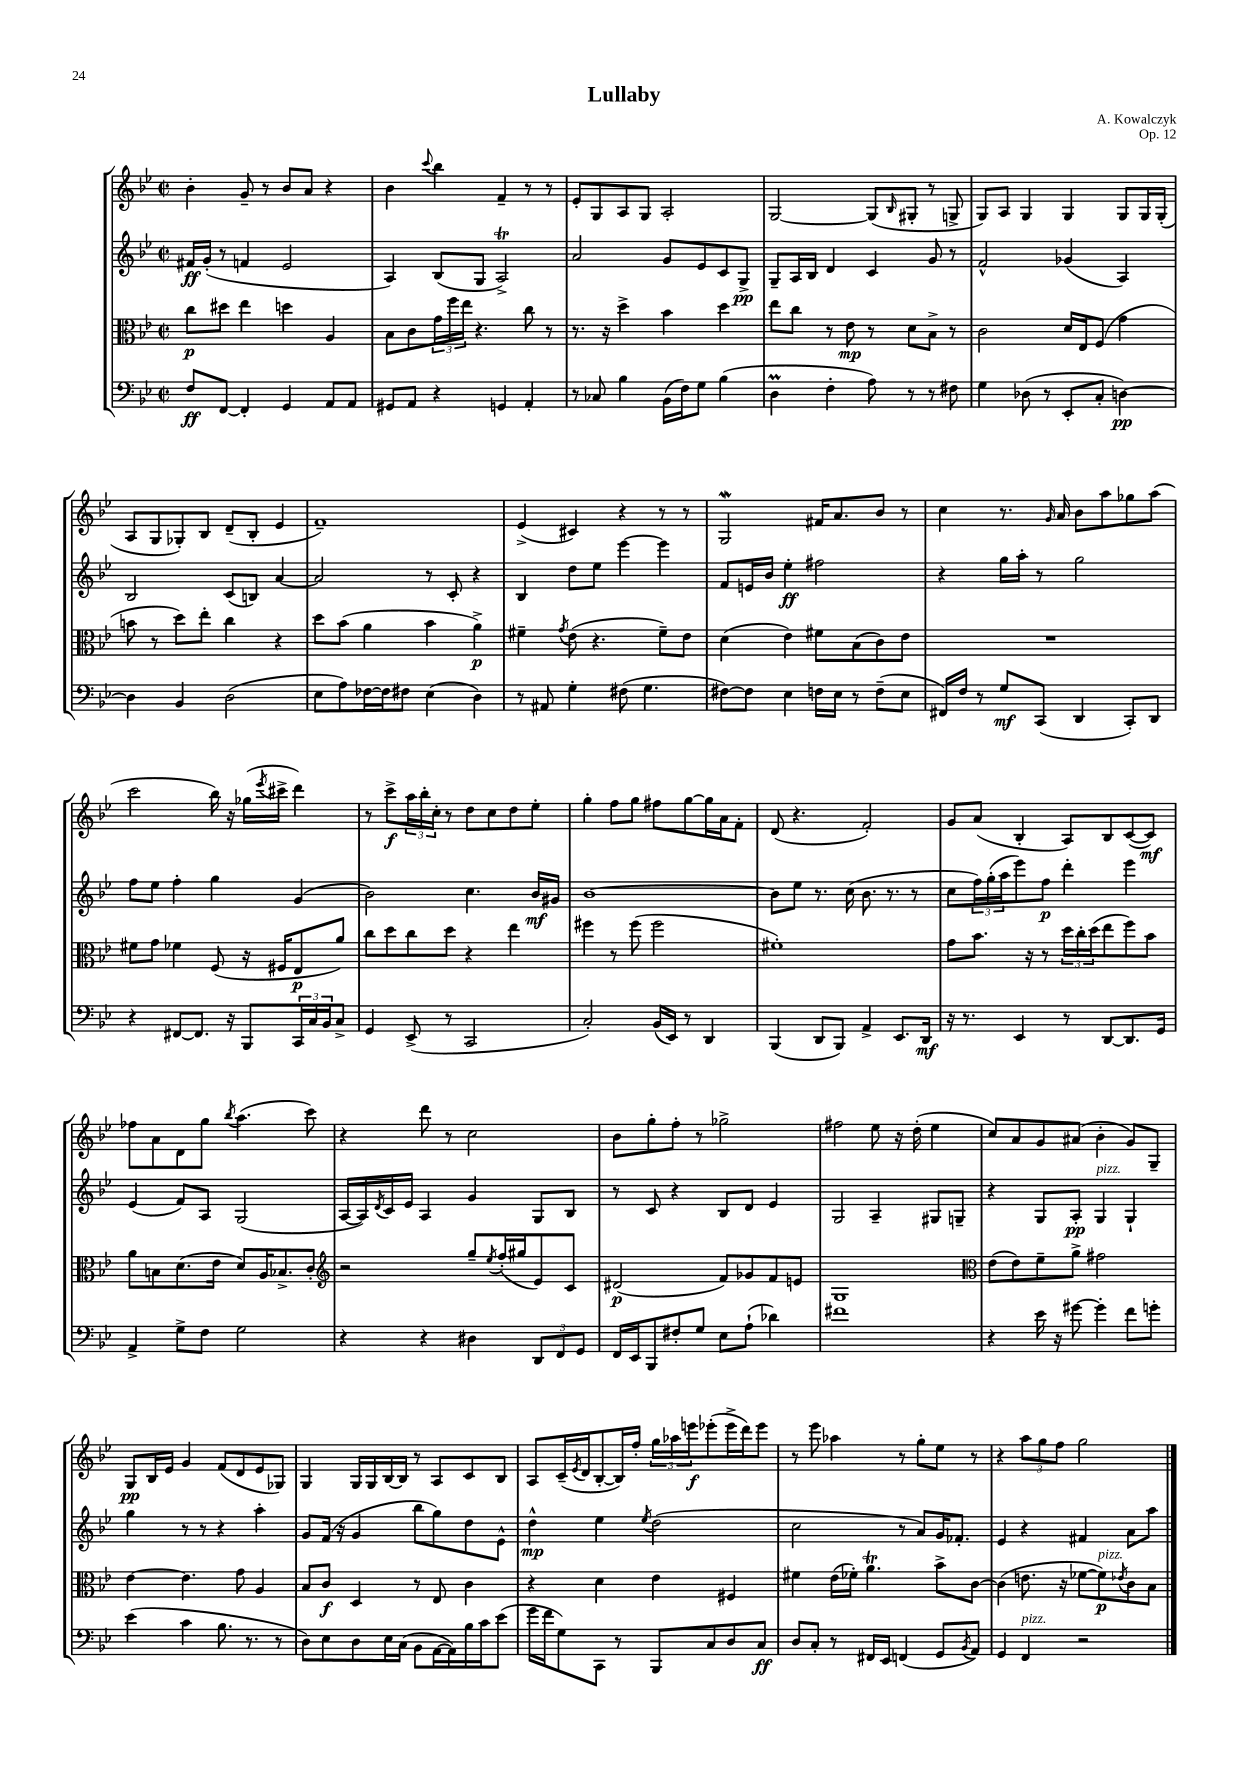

**kern	**dynam	**kern	**dynam	**kern	**dynam	**kern	**dynam
*part4	*part4	*part3	*part3	*part2	*part2	*part1	*part1
*staff4	*staff4	*staff3	*staff3	*staff2	*staff2	*staff1	*staff1
*clefF4	*	*clefC3	*	*clefG2	*	*clefG2	*
*k[b-e-]	*	*k[b-e-]	*	*k[b-e-]	*	*k[b-e-]	*
*M2/2	*	*M2/2	*	*M2/2	*	*M2/2	*
*met(c|)	*	*met(c|)	*	*met(c|)	*	*met(c|)	*
=1	=1	=1	=1	=1	=1	=1	=1
8F/L	ff	8cc\L	p	16f#X/LL	ff	4b-'\	.
.	.	.	.	(16g'/JJ	.	.	.
[8FF/J	.	8dd#X\J	.	8r	.	.	.
4FF'/]	.	4ee-\	.	4fn/	.	8g~/	.
.	.	.	.	.	.	8r	.
4GG/	.	4ddn\	.	2e-/	.	8b-/L	.
.	.	.	.	.	.	8a/J	.
8AA/L	.	4A/	.	.	.	4r	.
8AA/J	.	.	.	.	.	.	.
=2	=2	=2	=2	=2	=2	=2	=2
8GG#X/L	.	8B-\L	.	4A/)	.	4b-\	.
8AA/J	.	8c\	.	.	.	.	.
.	.	.	.	.	.	8qqccc/	.
4r	.	24g\L	.	(8B-/L	.	4bb-\	.
.	.	24ff\	.	.	.	.	.
.	.	24ee-\JJ	.	.	.	.	.
.	.	4.r	.	8G/J	.	.	.
4GGn/	.	.	.	2At^/)	.	4f~/	.
4AA'/	.	8cc\	.	.	.	8r	.
.	.	8r	.	.	.	8r	.
=3	=3	=3	=3	=3	=3	=3	=3
8r	.	8.r	.	2a/	.	8e-'/L	.
8C-X/	.	.	.	.	.	8G/	.
.	.	16r	.	.	.	.	.
4B-\	.	4dd^\	.	.	.	8A/	.
.	.	.	.	.	.	8G/J	.
(16BB-\LL	.	4b-\	.	8g/L	.	2A'/	.
16F\J)	.	.	.	.	.	.	.
8G\J	.	.	.	8e-/	.	.	.
(4B-\	.	4dd\	.	8c/	.	.	.
.	.	.	.	8G^/J	pp	.	.
=4	=4	=4	=4	=4	=4	=4	=4
4Dm\	.	8ee-\L	.	8G~/L	.	[2G/	.
.	.	8cc\J	.	16A/L	.	.	.
.	.	.	.	16B-/JJ	.	.	.
4F'\	.	8r	.	4d/	.	.	.
.	.	8e-\	mp	.	.	.	.
8A\)	.	8r	.	4c/	.	(8G/L]	.
.	.	.	.	.	.	16qqB-/	.
8r	.	8d\L	.	.	.	8G#X'/J	.
8r	.	8B-^\J	.	8g/	.	8r	.
8F#X\	.	8r	.	8r	.	8Gn^/	.
=5	=5	=5	=5	=5	=5	=5	=5
4G\	.	2c\	.	2f^^/	.	8G/L)	.
.	.	.	.	.	.	8A/J	.
(8D-X\	.	.	.	.	.	4G/	.
8r	.	.	.	.	.	.	.
8EE-'/L	.	16d/LL	.	(4g-X/	.	4G/	.
.	.	16E-/J	.	.	.	.	.
8C'/J	.	(8F/J	.	.	.	.	.
[4Dn\)	pp	4g\	.	4A/)	.	8G/L	.
.	.	.	.	.	.	16G/L	.
.	.	.	.	.	.	(16G'/JJ	.
!!LO:LB:g=z
=6	=6	=6	=6	=6	=6	=6	=6
4D\]	.	8bn\	.	2B-/	.	8A/L	.
.	.	8r	.	.	.	8G/	.
4BB-/	.	8dd\L)	.	.	.	8G-X'/)	.
.	.	8ee-'\J	.	.	.	8B-/J	.
(2D\	.	4cc\	.	(8c/L	.	(8d~/L	.
.	.	.	.	8Bn/J)	.	8B-'/J	.
.	.	4r	.	[4a/	.	4e-/	.
=7	=7	=7	=7	=7	=7	=7	=7
8E-\L	.	8dd\L	.	2a/]	.	1f~)	.
8A\)	.	(8b-\J	.	.	.	.	.
[16F-X\L	.	4a\	.	.	.	.	.
16F-\J]	.	.	.	.	.	.	.
8F#X\J	.	.	.	.	.	.	.
(4E-\	.	4b-\	.	8r	.	.	.
.	.	.	.	8c'/	.	.	.
4D\)	.	4a^\)	p	4r	.	.	.
=8	=8	=8	=8	=8	=8	=8	=8
8r	.	4f#X~\	.	4B-/	.	(4e-^/	.
8AA#X/	.	.	.	.	.	.	.
.	.	8qg/	.	.	.	.	.
4G'\	.	(8e-\	.	8dd\L	.	4c#X/)	.
.	.	4.r	.	8ee-\J	.	.	.
(8F#X\	.	.	.	[4eee-\	.	4r	.
4.G\	.	.	.	.	.	.	.
.	.	8f#~\L)	.	4eee-\]	.	8r	.
.	.	8e-\J	.	.	.	8r	.
=9	=9	=9	=9	=9	=9	=9	=9
[8F#X\L)	.	(4d\	.	8f/L	.	2GW/	.
8F#\J]	.	.	.	16en/L	.	.	.
.	.	.	.	16b-/JJ	.	.	.
4E-\	.	4e-\)	.	4ee-'\	ff	.	.
16Fn\LL	.	8f#X\L	.	2ff#X\	.	16f#X/KL	.
16E-\JJ	.	.	.	.	.	8.a/	.
8r	.	(8B-\	.	.	.	.	.
(8F~\L	.	8c\)	.	.	.	8b-/J	.
8E-\J	.	8e-\J	.	.	.	8r	.
=10	=10	=10	=10	=10	=10	=10	=10
16FF#X/LL)	.	1r	.	4r	.	4cc\	.
16F/JJ	.	.	.	.	.	.	.
8r	.	.	.	.	.	.	.
8G/L	mf	.	.	16gg\LL	.	8.r	.
.	.	.	.	16aa'\JJ	.	.	.
(8CC/J	.	.	.	8r	.	.	.
.	.	.	.	.	.	16qqg/	.
.	.	.	.	.	.	16a/	.
4DD/	.	.	.	2gg\	.	8b-\L	.
.	.	.	.	.	.	8aa\	.
8CC'/L)	.	.	.	.	.	8gg-X\	.
8DD/J	.	.	.	.	.	(8aa\J	.
!!LO:LB:g=z
=11	=11	=11	=11	=11	=11	=11	=11
4r	.	8f#X\L	.	8ff\L	.	2ccc\	.
.	.	8g\J	.	8ee-\J	.	.	.
[8FF#X/L	.	4f-X\	.	4ff'\	.	.	.
8.FF#/J]	.	.	.	.	.	.	.
.	.	(8F/	.	4gg\	.	16bb-\)	.
16r	.	.	.	.	.	16r	.
8BBB-/L	.	16r	.	.	.	(16gg-X\LL	.
.	.	.	.	.	.	8qeee-/	.
.	.	16F#X/KL	.	.	.	16ccc#X^\JJ	.
24CC/L	.	8E-/	p	(4g/	.	4ddd\)	.
24C/	.	.	.	.	.	.	.
24BB-/J	.	.	.	.	.	.	.
8C^/J	.	8a/J)	.	.	.	.	.
=12	=12	=12	=12	=12	=12	=12	=12
4GG/	.	8cc\L	.	2b-\)	.	8r	.
.	.	8dd\	.	.	.	8ccc^\L	f
(8EE-^/	.	8cc\	.	.	.	24aa\L	.
.	.	.	.	.	.	24bb-'\	.
.	.	.	.	.	.	24cc'\JJ	.
8r	.	8dd\J	.	.	.	8r	.
2CC/	.	4r	.	4.cc\	.	8dd\L	.
.	.	.	.	.	.	8cc\	.
.	.	4ee-\	.	.	.	8dd\	.
.	.	.	.	16b-/LL	mf	8ee-'\J	.
.	.	.	.	16g#X/JJ	.	.	.
=13	=13	=13	=13	=13	=13	=13	=13
2C'/)	.	4ff#X\	.	[1b-	.	4gg'\	.
.	.	8r	.	.	.	8ff\L	.
.	.	(8ff#\	.	.	.	8gg\J	.
(16BB-/LL	.	2ff#\	.	.	.	8ff#X\L	.
16EE-/JJ)	.	.	.	.	.	.	.
8r	.	.	.	.	.	[8gg\	.
4DD/	.	.	.	.	.	16gg\L]	.
.	.	.	.	.	.	16a\J	.
.	.	.	.	.	.	8f'\J	.
=14	=14	=14	=14	=14	=14	=14	=14
(4BBB-/	.	1f#X')	.	8b-\L]	.	(8d/	.
.	.	.	.	8ee-\J	.	4.r	.
8DD/L	.	.	.	8.r	.	.	.
8BBB-/J)	.	.	.	.	.	.	.
.	.	.	.	(16cc\	.	.	.
4AA^/	.	.	.	8.b-\	.	2f'/)	.
.	.	.	.	8.r	.	.	.
8.EE-/L	.	.	.	.	.	.	.
.	.	.	.	8r	.	.	.
16DD/Jk	mf	.	.	.	.	.	.
=15	=15	=15	=15	=15	=15	=15	=15
16r	.	8g\L	.	8cc\L	.	8g/L	.
8.r	.	.	.	.	.	.	.
.	.	8.b-\J	.	24ff\L)	.	(8a/J	.
.	.	.	.	(24gg'\	.	.	.
.	.	.	.	24aa\J	.	.	.
4EE-/	.	.	.	8eee-\)	.	4B-'/	.
.	.	16r	.	.	.	.	.
.	.	8r	.	8ff\J	p	.	.
8r	.	24dd\LL	.	4ddd'\	.	8A/L)	.
.	.	24cc'\	.	.	.	.	.
.	.	(24dd\J	.	.	.	.	.
[8DD/L	.	8ee-\	.	.	.	8B-/	.
8.DD/]	.	8ff\)	.	4eee-\	.	([8c/	.
.	.	8b-\J	.	.	.	8c/J])	mf
16GG/Jk	.	.	.	.	.	.	.
!!LO:LB:g=z
=16	=16	=16	=16	=16	=16	=16	=16
4AA^/	.	8a\L	.	(4e-/	.	8ff-X\L	.
.	.	8Bn\	.	.	.	8a\	.
8G^\L	.	(8.d\	.	8f/L)	.	8d\	.
8F\J	.	.	.	8A/J	.	8gg\J	.
.	.	16e-\Jk	.	.	.	.	.
.	.	.	.	.	.	8qbb-/	.
2G\	.	8d/L)	.	(2G/	.	(4.aa\	.
.	.	16A/K	.	.	.	.	.
.	.	8.B-X^/	.	.	.	.	.
.	.	8c'/J	.	.	.	8ccc\)	.
=17	=17	=17	=17	=17	=17	=17	=17
*	*	*clefG2	*	*	*	*	*
4r	.	2r	.	[16A/LL	.	4r	.
.	.	.	.	16A/])	.	.	.
.	.	.	.	8qd/	.	.	.
.	.	.	.	16c/	.	.	.
.	.	.	.	16e-/JJ	.	.	.
4r	.	.	.	4A/	.	8ddd\	.
.	.	.	.	.	.	8r	.
4D#X\	.	8gg~/L	.	4g/	.	2cc\	.
.	.	8qee-/	.	.	.	.	.
.	.	(16ff'/L	.	.	.	.	.
.	.	16gg#X/J	.	.	.	.	.
12DD/L	.	8e-/)	.	8G/L	.	.	.
12FF/	.	.	.	.	.	.	.
.	.	8c/J	.	8B-/J	.	.	.
12GG/J	.	.	.	.	.	.	.
=18	=18	=18	=18	=18	=18	=18	=18
16FF/LL	.	(2d#X/	p	8r	.	8b-\L	.
16EE-/J	.	.	.	.	.	.	.
8BBB-/	.	.	.	8c/	.	8gg'\	.
8F#X'/	.	.	.	4r	.	8ff'\J	.
8G/J	.	.	.	.	.	8r	.
8E-\L	.	8f/L)	.	8B-/L	.	2gg-X^\	.
(8A`\J	.	8g-X/	.	8d/J	.	.	.
4d-X\)	.	8f/	.	4e-/	.	.	.
.	.	8en/J	.	.	.	.	.
=19	=19	=19	=19	=19	=19	=19	=19
1f#X	.	1G	.	2G/	.	2ff#X\	.
.	.	.	.	4A~/	.	8ee-\	.
.	.	.	.	.	.	16r	.
.	.	.	.	.	.	(16dd'\	.
.	.	.	.	8G#X/L	.	4ee-\	.
.	.	.	.	8Gn~/J	.	.	.
=20	=20	=20	=20	=20	=20	=20	=20
*	*	*clefC3	*	*	*	*	*
4r	.	(8e-\L	.	4r	.	8cc/L)	.
.	.	8e-\)	.	.	.	8a/	.
16e-\	.	8f~\	.	8G/L	.	8g/	.
16r	.	.	.	.	.	.	.
[8g#X\	.	8a^\J	.	8A'/J	pp	(8a#X/J	.
!	!	!	!	!LO:TX:a:i:t=pizz.	!	!	!
4g#'\]	.	2g#X\	.	4G/	.	4b-'\	.
8f\L	.	.	.	4G`/	.	8g/L)	.
8gn'\J	.	.	.	.	.	8G~/J	.
!!LO:LB:g=z
=21	=21	=21	=21	=21	=21	=21	=21
(4e-\	.	[4e-\	.	4gg\	.	8G/L	pp
.	.	.	.	.	.	16B-/L	.
.	.	.	.	.	.	16e-/JJ	.
4c\	.	4.e-\]	.	8r	.	4g/	.
.	.	.	.	8r	.	.	.
8.B-\	.	.	.	4r	.	(8f/L	.
.	.	8g\	.	.	.	8d/	.
8.r	.	.	.	.	.	.	.
.	.	4A/	.	4aa'\	.	8e-/	.
8r	.	.	.	.	.	8G-X/J)	.
=22	=22	=22	=22	=22	=22	=22	=22
8D\L)	.	8B-/L	.	8g/L	.	4G/	.
8E-\	.	8c/J	f	(16f/Jk	.	.	.
.	.	.	.	16r	.	.	.
8D\	.	4D/	.	4g/	.	16G/LL	.
.	.	.	.	.	.	16G/	.
16E-\L	.	.	.	.	.	[16B-/	.
(16C\JJ	.	.	.	.	.	16B-/JJ]	.
8BB-\L	.	8r	.	8bb-\L	.	8r	.
[16AA\L	.	8E-/	.	8gg\)	.	8A/L	.
16AA\])	.	.	.	.	.	.	.
16B-\	.	4c\	.	8dd\	.	8c/	.
16c\J	.	.	.	.	.	.	.
(8e-\J	.	.	.	8e-^^\J	.	8B-/J	.
=23	=23	=23	=23	=23	=23	=23	=23
16g\LL	.	4r	.	4dd^^\	mp	8A/L	.
16f\J	.	.	.	.	.	.	.
8G\)	.	.	.	.	.	(16c~/L	.
.	.	.	.	.	.	8qe-/	.
.	.	.	.	.	.	16d/J	.
8CC\J	.	4d\	.	4ee-\	.	[8B-'/	.
8r	.	.	.	.	.	16B-/L])	.
.	.	.	.	.	.	16ff'/JJ	.
.	.	.	.	8qee-/	.	.	.
8BBB-/L	.	4e-\	.	(2dd\	.	24gg\LL	.
.	.	.	.	.	.	24aa-X\	.
.	.	.	.	.	.	24eeen\J	f
8C/	.	.	.	.	.	(8eee-X'\	.
8D/	.	4F#X/	.	.	.	16eee-^\L	.
.	.	.	.	.	.	16ddd\J)	.
8C/J	ff	.	.	.	.	8eee-\J	.
=24	=24	=24	=24	=24	=24	=24	=24
8D/L	.	4f#X\	.	2cc\	.	8r	.
8C'/J	.	.	.	.	.	8eee-\	.
8r	.	(16e-\LL	.	.	.	4aa-X\	.
.	.	16f-X'\JJ)	.	.	.	.	.
16FF#X/LL	.	4.at\	.	.	.	.	.
16EE-/JJ	.	.	.	.	.	.	.
(4FFn/	.	.	.	8r	.	8r	.
.	.	.	.	8a/L)	.	8gg'\L	.
8GG/L	.	8b-^\L	.	16g/K	.	8ee-\J	.
.	.	.	.	8.f-X'/J	.	.	.
8qBB-/	.	.	.	.	.	.	.
8AA/J)	.	[8c\J	.	.	.	8r	.
=25	=25	=25	=25	=25	=25	=25	=25
4GG/	.	(4c\]	.	4e-/	.	4r	.
!LO:TX:a:i:t=pizz.	!	!	!	!	!	!	!
4FF/	.	8.en\	.	4r	.	12aa\L	.
.	.	.	.	.	.	12gg\	.
.	.	.	.	.	.	12ff\J	.
.	.	16r	.	.	.	.	.
2r	.	[8f-X\L	.	4f#X/	.	2gg\	.
!	!	!LO:TX:a:i:t=pizz.	!	!	!	!	!
.	.	8f-\])	p	.	.	.	.
.	.	8qe-X/	.	.	.	.	.
.	.	8c\	.	8a\L	.	.	.
.	.	8B-\J	.	8aa\J	.	.	.
==	==	==	==	==	==	==	==
*-	*-	*-	*-	*-	*-	*-	*-
